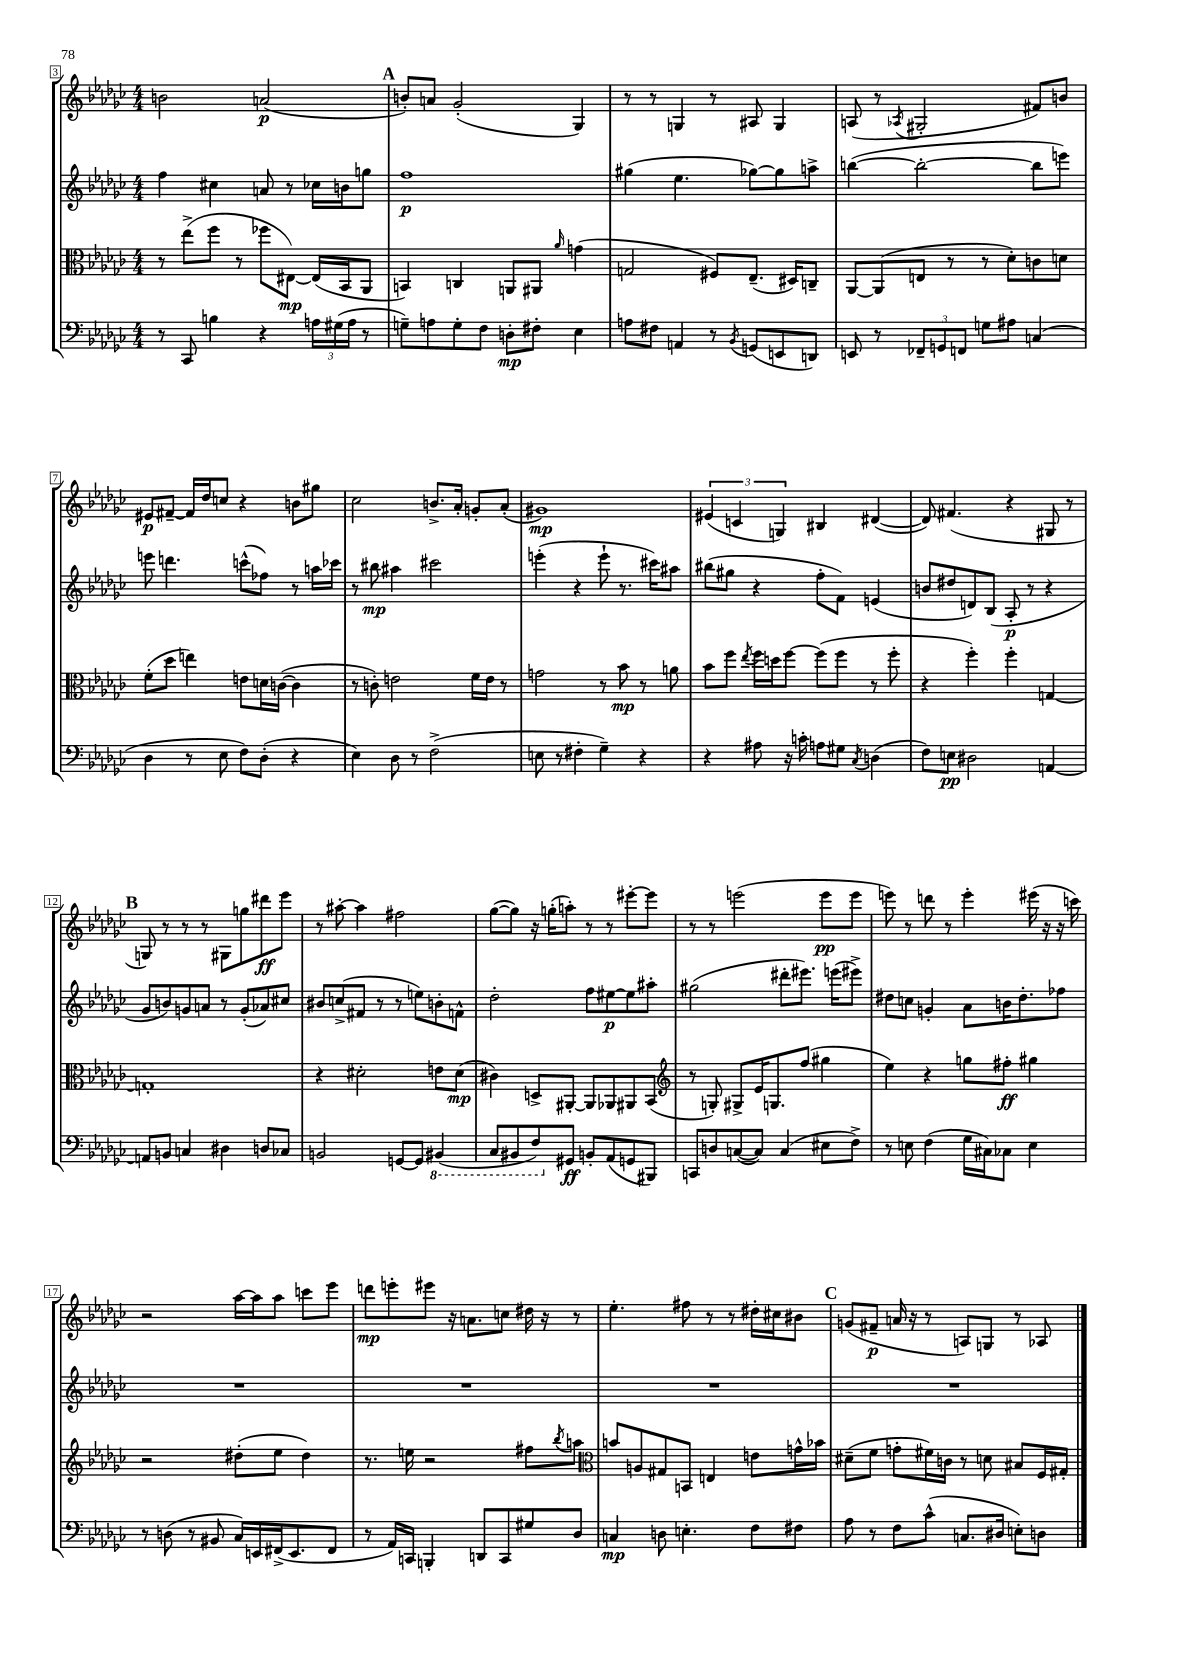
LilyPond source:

<<
\new StaffGroup <<
\new Staff = "s0" {
    \clef treble \key ges \major \numericTimeSignature \time 4/4
    b'2 a'2\p( |
    \mark \markup { \bold "A" } b'8-.) a'8 ges'2-.( ges4) |
    r8 r8 g4 r8 ais8 g4 |
    a8( r8 \acciaccatura { aes8 } gis2-. fis'8) b'8 |
    eis'8\p fis'8~-- fis'16 des''16 c''8 r4 b'8 gis''8 |
    ces''2 b'8.-> aes'16-. g'8-. aes'8-.( |
    gis'1\mp) |
    \tuplet 3/2 { eis'4( c'4 g4) } bis4 dis'4~( |
    dis'8) fis'4.( r4 gis8 r8 |
    \mark \markup { \bold "B" } g8) r8 r8 r8 gis8 g''8 dis'''8\ff ees'''8 |
    r8 ais''8~-. ais''4 fis''2 |
    ges''8~( ges''8) r16 g''16-.( a''8-.) r8 r8 eis'''8~-. eis'''8 |
    r8 r8 e'''2( e'''8\pp e'''8 |
    e'''8) r8 d'''8 r8 e'''4-. eis'''16( r16 r16 c'''16) |
    r2 aes''16~ aes''16 aes''8 c'''8 ees'''8 |
    d'''8\mp e'''8-. eis'''8 r16 a'8. c''8 dis''16 r16 r8 |
    ees''4.-. fis''8 r8 r8 dis''16-. cis''16 bis'8 |
    \mark \markup { \bold "C" } g'8( fis'8--\p a'16 r16 r8 a8) g8 r8 aes8 \bar "|." |
}
\new Staff = "s1" {
    \clef treble \key ges \major \numericTimeSignature \time 4/4
    f''4 cis''4 a'8 r8 ces''16 b'16 g''8 |
    \mark \markup { \bold "A" } f''1\p |
    gis''4( ees''4. ges''8~) ges''8 a''8-> |
    b''4~( b''2~-. b''8 e'''8) |
    e'''8 d'''4. c'''8-^( fes''8) r8 a''16 ces'''16 |
    r8 bis''8\mp ais''4 cis'''2 |
    e'''4-.( r4 e'''8-! r8. cis'''16) ais''8 |
    bis''8( gis''8 r4 f''8-. f'8) e'4( |
    b'8 dis''8 d'8) bes8( aes8-.\p r8 r4 |
    \mark \markup { \bold "B" } ges'8 b'8) g'8 a'8 r8 g'8-.( aes'8) cis''8 |
    bis'8 c''8->( fis'8 r8 r8 e''8) b'8-. f'8-^ |
    des''2-. f''8 eis''8~\p eis''8 ais''8-. |
    gis''2( dis'''8-. eis'''8.) e'''16( eis'''8->) |
    dis''8 c''8 g'4-. aes'8 b'16 dis''8.-. fes''8 |
    R1 |
    R1 |
    R1 |
    \mark \markup { \bold "C" } R1 \bar "|." |
}
\new Staff = "s2" {
    \clef alto \key ges \major \numericTimeSignature \time 4/4
    r8 ees''8->( f''8 r8 fes''8 eis8~\mp) eis16( bes,16 aes,8 |
    \mark \markup { \bold "A" } b,4) c4 a,8 ais,8 \grace { aes'16 } g'4( |
    g2 fis8) ees8.--( dis16) c8-- |
    aes,8~ aes,8( e8 r8 r8 des'8-.) c'8 d'8 |
    f'8-.( des''8 e''4) e'8 d'16 c'16~( c'4 |
    r8 c'8-.) e'2 f'16 e'16 r8 |
    g'2 r8 bes'8\mp r8 a'8 |
    bes'8 f''8 \acciaccatura { ees''8 } f''16 d''16 f''8~ f''8( f''8 r8 f''8-. |
    r4 f''4-.) f''4-. g4~ |
    \mark \markup { \bold "B" } g1-. |
    r4 dis'2-. e'8 dis'8\mp( |
    cis'4) d8-> ais,8~-. ais,8 aes,8 ais,8 bes,8( |
    \clef treble r8 g8-.) gis8-> ees'16 g8. f''8( gis''4 |
    ees''4) r4 g''8 fis''8-.\ff gis''4 |
    r2 dis''8-.( ees''8 dis''4) |
    r8. e''16 r2 fis''8 \acciaccatura { bes''8 } a''8 |
    \clef alto b'8 a8 gis8 b,8 e4 e'8 g'16-^ bes'16 |
    \mark \markup { \bold "C" } dis'8--( f'8 g'8-. fis'16) c'16 r8 d'8 bis8 f16 gis16-. \bar "|." |
}
\new Staff = "s3" {
    \clef bass \key ges \major \numericTimeSignature \time 4/4
    r8 ces,8 b4 r4 \tuplet 3/2 { a16 gis16( a16 } r8 |
    \mark \markup { \bold "A" } g8--) a8 g8-. f8 d8-.\mp fis8-. ees4 |
    a8 fis8 a,4 r8 \acciaccatura { bes,8 } g,8( e,8 d,8) |
    e,8 r8 \tuplet 3/2 { fes,8-- g,8 f,8 } g8 ais8 c4( |
    des4 r8 ees8 f8) des8-.( r4 |
    ees4) des8 r8 f2->( |
    e8 r8 fis4-. ges4--) r4 |
    r4 ais8 r16 c'16-. a8 gis8 \acciaccatura { ces8 } d4( |
    f8) e8\pp dis2 a,4~ |
    \mark \markup { \bold "B" } a,8 b,8 c4 dis4 d8 ces8 |
    b,2 g,8~ g,8 \ottava #-1 bis,,4( |
    ces,8 bis,,8 f,8) \ottava #0 gis,8\ff b,8-. aes,8( g,8 bis,,!8) |
    c,8 d8 c8~( c8) c4( eis8 f8->) |
    r8 e8 f4( ges16 cis16) ces8 e4 |
    r8 d8( r8 bis,8 ces16) e,16 fis,16->( e,8. fis,8 |
    r8 aes,16) c,16 b,,4-. d,8 c,8 gis8 des8 |
    c4\mp d8 e4.-. f8 fis8 |
    \mark \markup { \bold "C" } aes8 r8 f8 ces'8-^( c8. dis16 e8-.) d8 \bar "|." |
}
>>
>>
\layout { \context { \Score currentBarNumber = #3 \override BarNumber.stencil = #(make-stencil-boxer 0.1 0.3 ly:text-interface::print) } }
